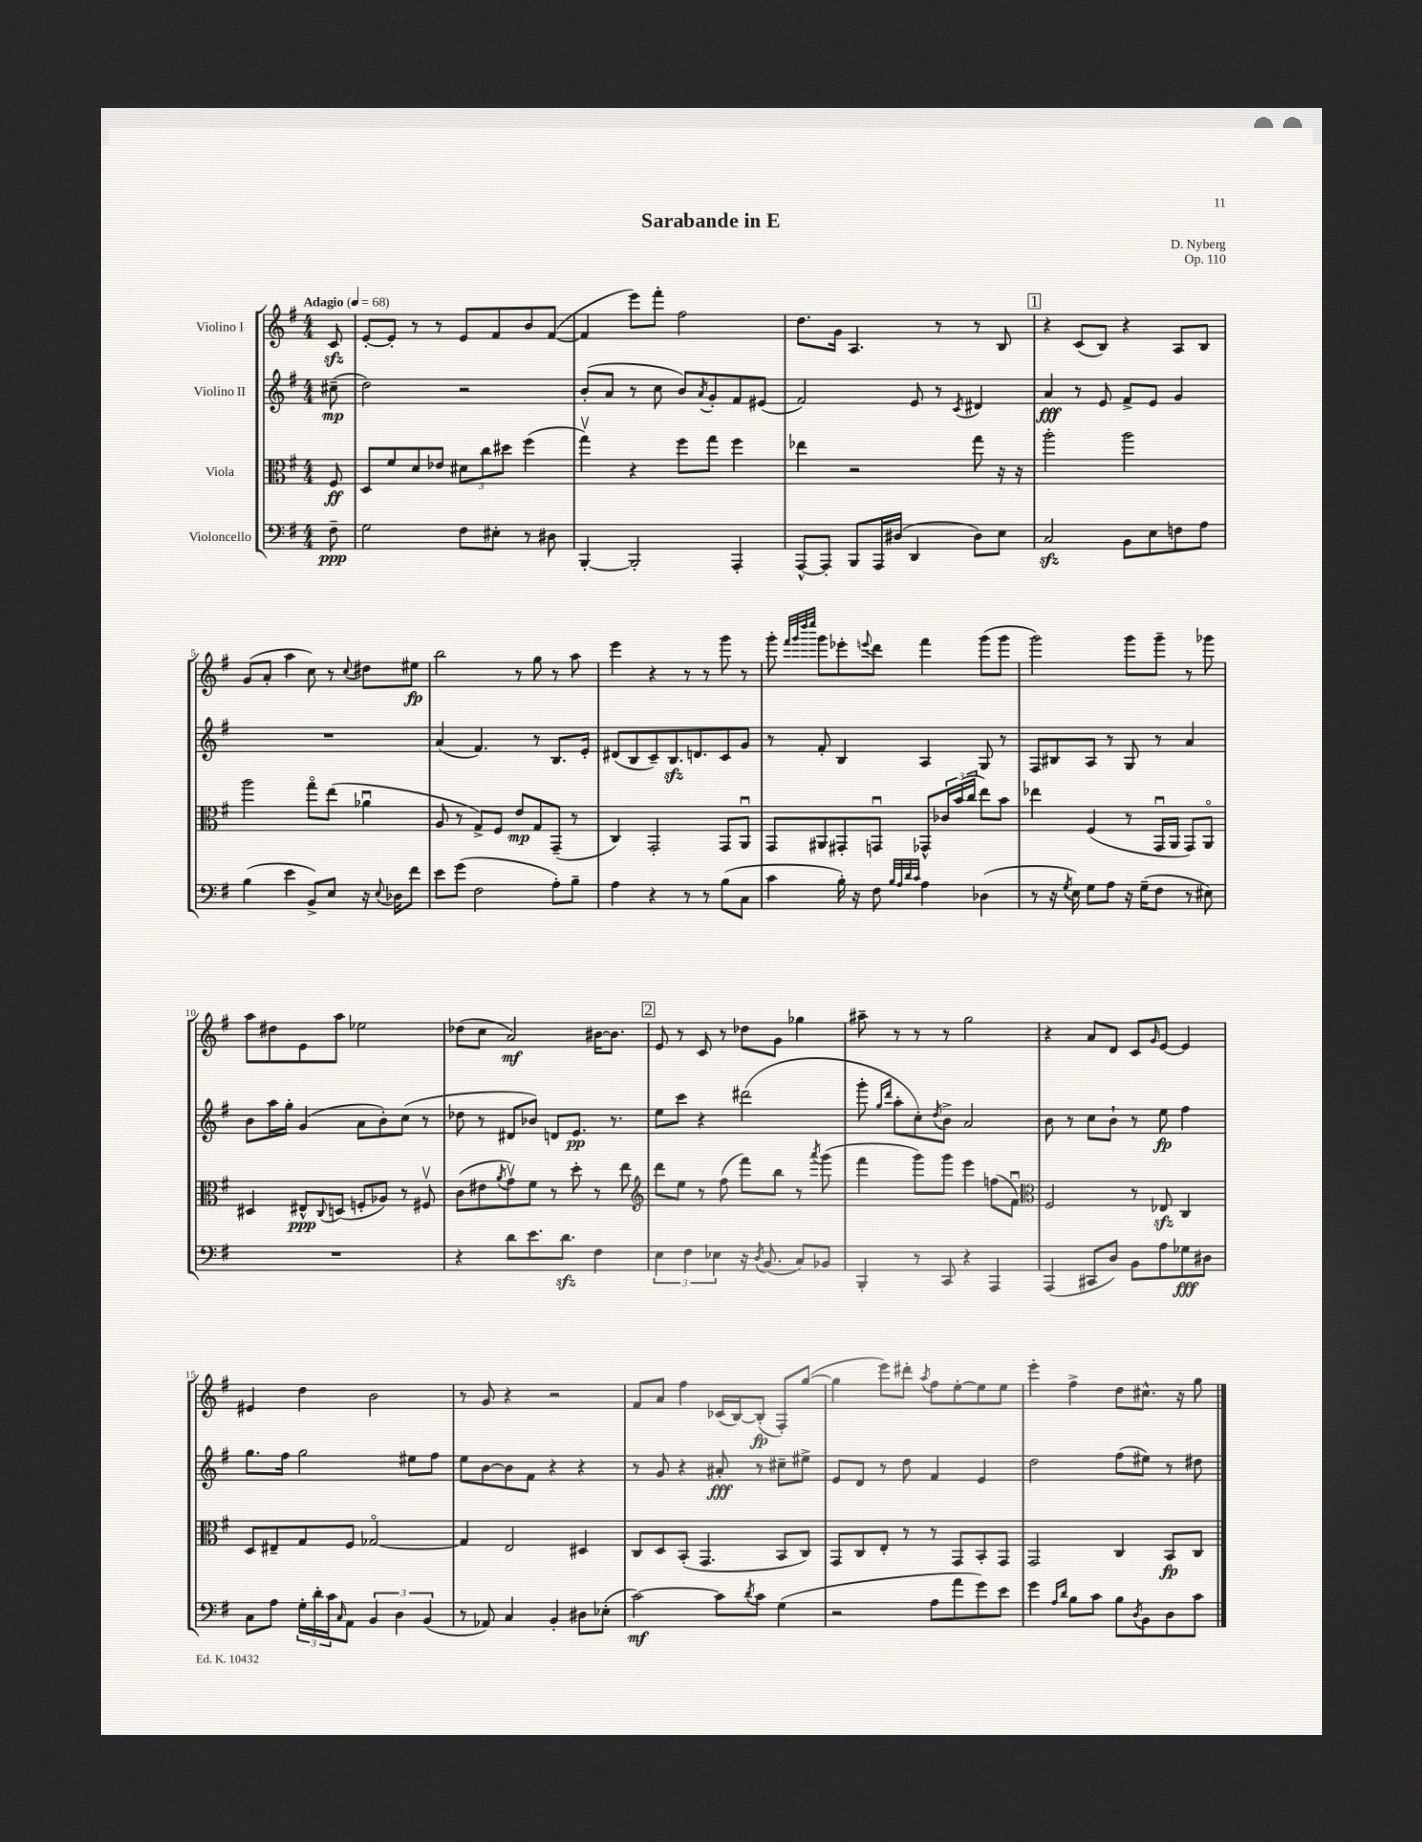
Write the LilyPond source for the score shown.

\header { title = "Sarabande in E" composer = "D. Nyberg" opus = "Op. 110" }
<<
\new StaffGroup <<
\new Staff = "s0" \with { instrumentName = "Violino I" } {
    \clef treble \key g \major \numericTimeSignature \time 4/4 \partial 8 \tempo "Adagio" 4 = 68
    c'8\sfz |
    e'8~-. e'8-. r8 r8 e'8 fis'8 b'8 fis'8~( |
    fis'4 e'''8) fis'''8-. fis''2 |
    d''8. g'16 a4. r8 r8 b8 |
    \mark \markup { \box "1" } r4 c'8( b8) r4 a8 b8 |
    g'8( a'8-. a''4 c''8) r8 \appoggiatura { c''8 } dis''8 eis''8\fp |
    b''2 r8 g''8 r8 a''8 |
    e'''4 r4 r8 r8 g'''8 r8 |
    g'''8-. \grace { fis'''32 g'''32 d''''32 e''''32 } g'''8 ees'''8-. \appoggiatura { e'''8 } d'''8 fis'''4 g'''8( g'''8 |
    g'''2) g'''8 g'''8-- r8 ges'''8 |
    a''8 dis''8 e'8 a''8 ees''2 |
    des''8( c''8 a'2\mf) bis'16~ bis'8. |
    \mark \markup { \box "2" } e'8 r8 c'8 r8 des''8 g'8 ges''4 |
    ais''8-- r8 r8 r8 g''2 |
    r4 a'8 d'8 c'8 \grace { g'16 } e'8~ e'4 |
    eis'4 d''4 b'2 |
    r8 g'8 r4 r2 |
    fis'8 a'8 fis''4 ces'16( b16~) b8-.\fp( fis8-.) g''8~( |
    g''4 e'''8) dis'''8-. \acciaccatura { a''8 } fis''8 e''8~-. e''8 e''8 |
    e'''4-. fis''4-> d''8 cis''8.-^ r16 g''8 \bar "|." |
}
\new Staff = "s1" \with { instrumentName = "Violino II" } {
    \clef treble \key g \major \numericTimeSignature \time 4/4 \partial 8
    cis''8--\mp( |
    d''2) r2 |
    b'8-.( a'8 r8 c''8 b'8) \acciaccatura { a'8 } g'8-. fis'8 eis'8( |
    fis'2) e'8 r8 \acciaccatura { c'8 } dis'4 |
    \mark \markup { \box "1" } a'4\fff r8 e'8 fis'8-> e'8 g'4 |
    R1 |
    a'4( fis'4.) r8 b8. e'16-. |
    dis'8( b8 c'8--) b8.\sfz d'8. c'8 g'8 |
    r8 fis'8-. b4 a4 g8 r8 |
    fis8 bis8 a8 r8 g8 r8 a'4 |
    b'8 a''16 g''16-. g'4( a'8 b'8-.) c''8( r8 |
    des''8 r8 dis'8 bes'8) d'8 e'8.\pp r8. |
    \mark \markup { \box "2" } e''8 c'''8 r4 dis'''2( |
    g'''8-. \grace { g''16 d'''16 } a''8-. c''8-.) \acciaccatura { d''8 } b'8-> a'2 |
    b'8 r8 c''8 b'8-! r8 e''8\fp fis''4 |
    g''8. fis''16 g''2 eis''8 fis''8 |
    e''8 b'8~ b'8 fis'8 r4 r4 |
    r8 g'8 r4 ais'8-.\fff r8 cis''8-- eis''8-> |
    e'8 d'8 r8 d''8 fis'4 e'4 |
    d''2 fis''8( eis''8) r8 dis''8 \bar "|." |
}
\new Staff = "s2" \with { instrumentName = "Viola" } {
    \clef alto \key g \major \numericTimeSignature \time 4/4 \partial 8
    fis8\ff |
    d8 fis'8 d'8 ees'8 \tuplet 3/2 { dis'8 c''8 dis''8 } fis''4( |
    g''4\upbow) r4 fis''8 g''8 fis''4 |
    ees''4 r2 g''8 r16 r16 |
    \mark \markup { \box "1" } a''2-. a''2 |
    a''2 g''8\flageolet e''8( aes'4\downbow |
    a8 r8 g8->) fis8 e'8\mp g8 g,8--( r8 |
    c4) g,2-. g,8 a,8\downbow |
    g,8 ais,8 gis,8-. g,8\downbow ges,8-^ \tuplet 3/2 { ces'16 b'16( c''16 } e''8) b'8 |
    ees''4 fis4( r8 g,16\downbow a,16 g,8) a,8\flageolet |
    dis4 eis8-^\ppp \appoggiatura { c8 } d8( f8-. aes8) r8 fis8\upbow |
    c'8( eis'8 \acciaccatura { a'8 } g'8\upbow) fis'8 r8 d''8-. r8 e''8 |
    \mark \markup { \box "2" } \clef treble d'''8 e''8 r8 fis''8( fis'''8) b''8 r8 \acciaccatura { a'''8 } g'''8( |
    fis'''4 g'''8) g'''8 e'''4 f''8( fis'8\downbow) |
    \clef alto fis2 r8 ees8\sfz c4 |
    d8 eis8-- g8 fis8 ges2~\flageolet |
    ges4 e2 dis4 |
    c8 d8 b,8-.( g,4. b,8 c8) |
    g,8 c8 e8-. r8 r8 g,8 b,8-. g,8 |
    g,2 c4 b,8\fp c8 \bar "|." |
}
\new Staff = "s3" \with { instrumentName = "Violoncello" } {
    \clef bass \key g \major \numericTimeSignature \time 4/4 \partial 8
    fis8--\ppp |
    g2 fis8 eis8-. r8 dis8 |
    b,,4~-. b,,2-. a,,4-. |
    a,,8~-^ a,,8-. b,,8 a,,16 dis16( d,4 dis8) e8 |
    \mark \markup { \box "1" } c2\sfz b,8 e8 f8 a8 |
    b4( e'4 b,8->) e8 r16 \appoggiatura { e8 } des16 fis'8 |
    e'8 g'8( fis2 a8-.) b8-- |
    a4 r4 r8 r8 b8( c8 |
    c'4 b16-.) r16 fis8 \grace { b32 a32 d'32 c'32 } a4 des4( |
    r8 r16 \acciaccatura { g8 } e16) g8 a8 r16 g16--( fis8 r8 eis8) |
    R1 |
    r4 d'8 e'8. d'8.\sfz fis4 |
    \mark \markup { \box "2" } \tuplet 3/2 { e4 fis4 ees4 } r16 \acciaccatura { d8 } b,8.( c8) bes,8 |
    b,,4-. r8 c,8 r4 a,,4 |
    a,,4( cis,8 d8) b,8 a8 ges8\fff dis8 |
    c8 a8 \tuplet 3/2 { g16-. d'16-. c'16 } \grace { c16 } a,8 \tuplet 3/2 { b,4 d4 b,4( } |
    r8 aes,8) c4 b,4-. dis8 ees8-.( |
    c'2~\mf) c'8 \acciaccatura { d'8 } c'8 g4( |
    r2 a8 a'8 g'8) e'8 |
    g'4 \grace { a16 d'16 } b8 c'8 b8 \acciaccatura { d8 } b,8 d8 c'8 \bar "|." |
}
>>
>>
